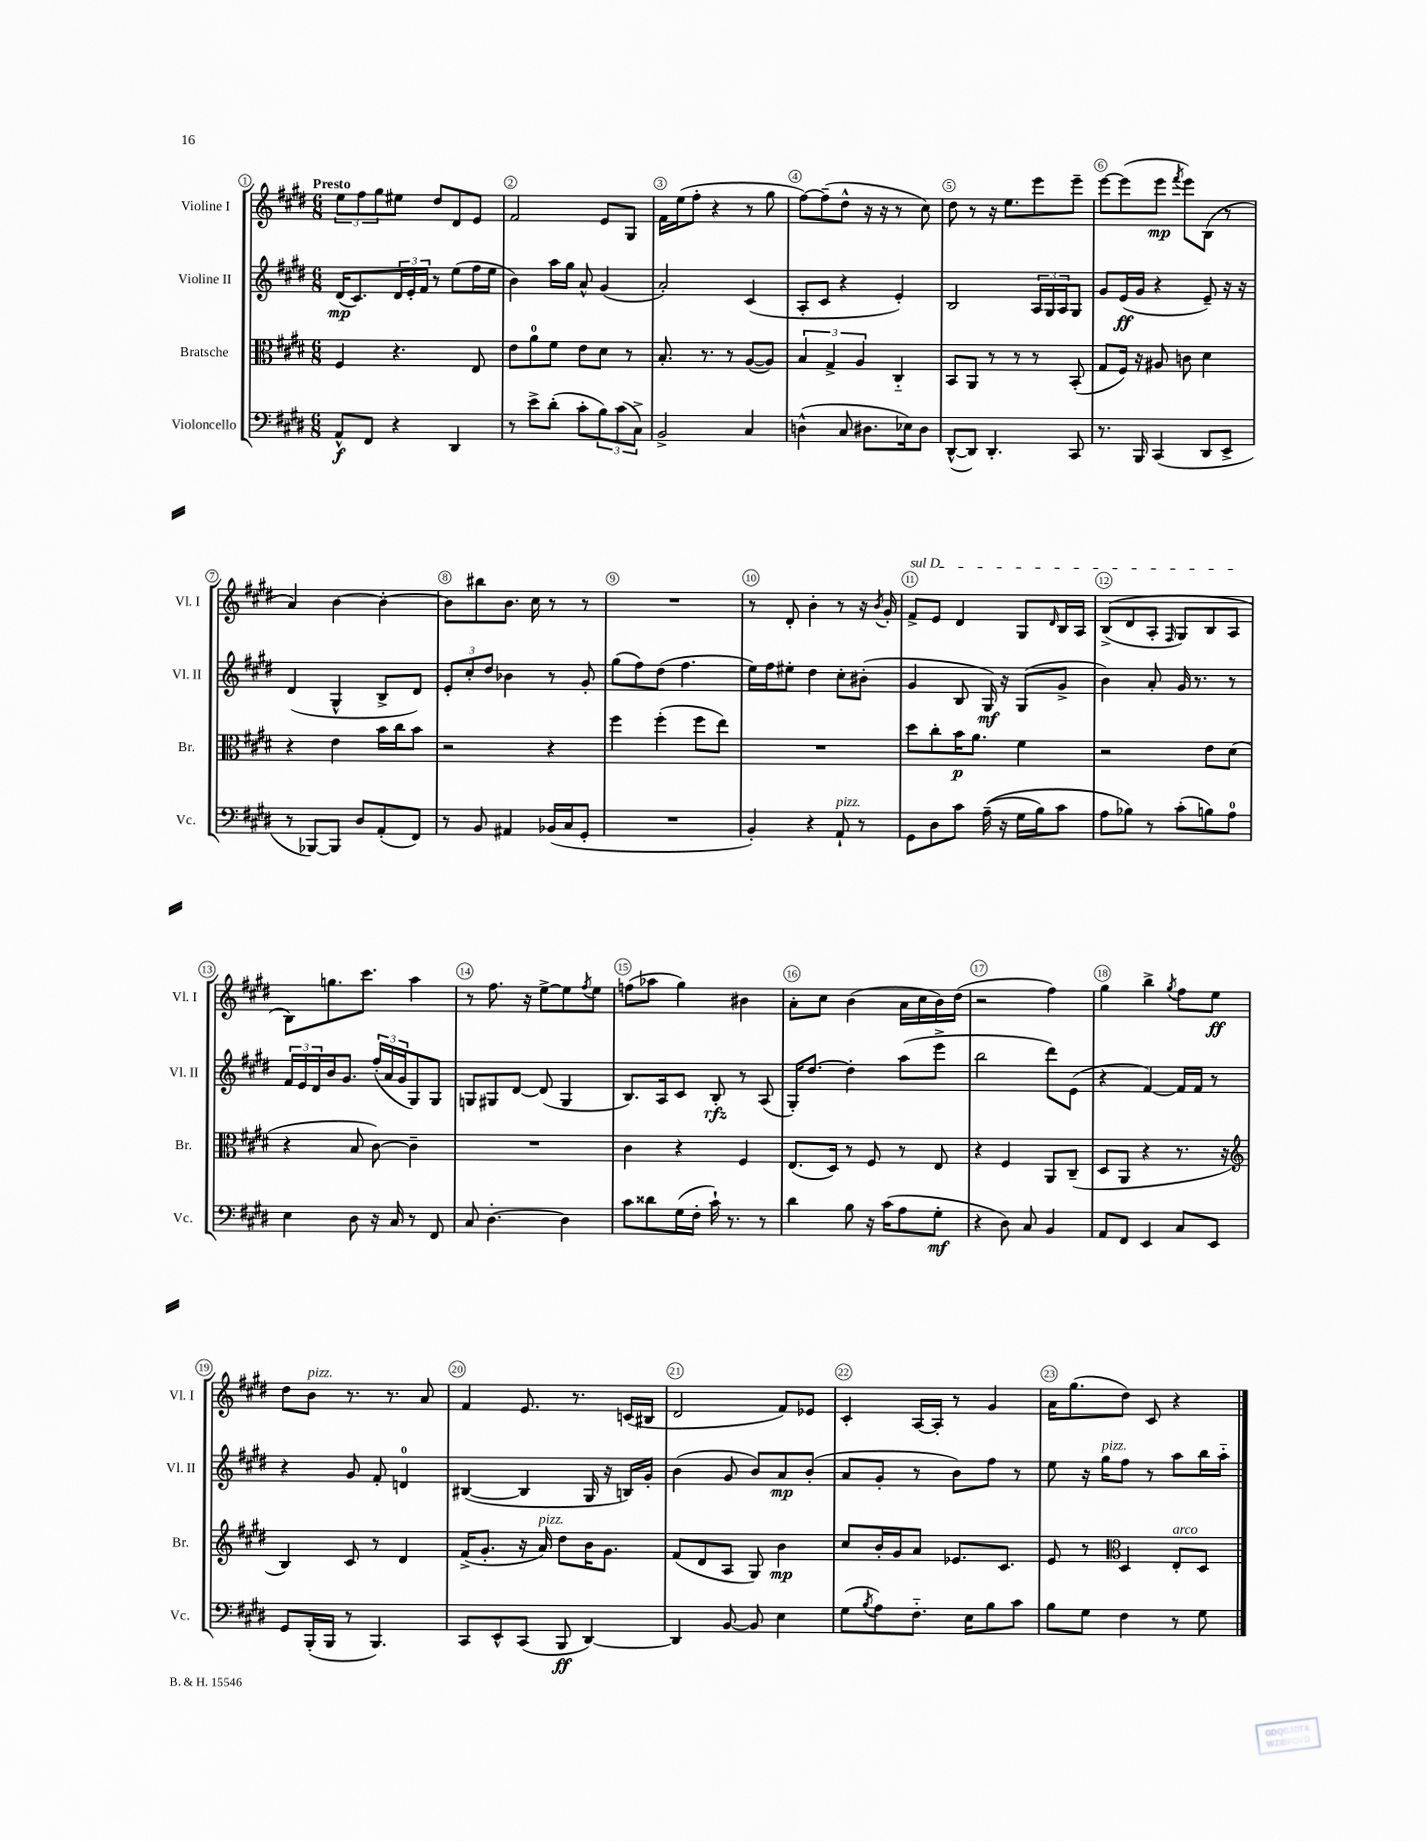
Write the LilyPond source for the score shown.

<<
\new StaffGroup <<
\new Staff = "s0" \with { instrumentName = "Violine I" shortInstrumentName = "Vl. I" } {
    \clef treble \key e \major \numericTimeSignature \time 6/8 \tempo "Presto"
    \tuplet 3/2 { e''8 fis''8 gis''8 } eis''8 dis''8 dis'8 e'8 |
    fis'2 e'8 gis8 |
    fis'16 e''16( fis''8-. r4 r8 gis''8 |
    fis''8~) fis''8--( dis''8-^ r16 r16 r8 cis''8) |
    dis''8 r8 r16 e''8. e'''8 e'''8-- |
    e'''8~ e'''8( e'''8\mp \acciaccatura { fis'''8 } e'''8) b8( r8 |
    a'4) b'4~ b'4~-. |
    b'8 bis''8 b'8. cis''16 r8 r8 |
    R2. |
    r8 dis'8-. b'4-. r8 r16 \acciaccatura { b'8 } gis'16-. |
    \once \override TextSpanner.bound-details.left.text = \markup { \italic "sul D" } fis'8->\startTextSpan e'8 dis'4 gis8 \grace { dis'16 } b16 a16 |
    b8->(\( dis'8 a8-. \grace { fis16 } gis8) b8 a8\stopTextSpan |
    b8\) g''8. cis'''8. a''4 |
    r8 fis''8. r16 e''8~-> e''8 \acciaccatura { fis''8 } e''8 |
    f''8( aes''8 gis''4) bis'4 |
    a'8-. cis''8 b'4( a'16 cis''16 b'16) dis''16( |
    r2 fis''4) |
    gis''4 b''4-> \acciaccatura { gis''8 } fis''8 e''8\ff |
    dis''8 b'8^\markup { \italic "pizz." } r8. r8. a'8 |
    fis'4 e'8. r8. c'16( bis16 |
    dis'2 fis'8) ees'8 |
    cis'4-. a16~ a16-. r8 gis'4 |
    a'16 gis''8.( dis''8) cis'8 r4 \bar "|." |
}
\new Staff = "s1" \with { instrumentName = "Violine II" shortInstrumentName = "Vl. II" } {
    \clef treble \key e \major \numericTimeSignature \time 6/8
    dis'16\mp( cis'8.) \tuplet 3/2 { dis'16 e'16-. fis'16 } r8 e''8( fis''16 e''16 |
    b'4) a''16 gis''16 a'8-^ gis'4( |
    a'2-.) cis'4( |
    a8-. cis'8 r4 e'4-.) |
    b2 \tuplet 3/2 { a16 gis16 a16 } gis8 |
    gis'8 e'16\ff( gis'16 r4 e'8--) r16 r16 |
    dis'4( gis4-^ b8-> dis'8) |
    \tuplet 3/2 { e'8-. cis''8-. dis''8 } bes'4 r8 gis'8-. |
    gis''8( fis''8) dis''8( fis''4. |
    e''16) fis''16 eis''8-. dis''4 cis''8-. bis'8-.( |
    gis'4 b8 gis16\mf) r16 gis8( gis'8-> |
    b'4) a'8-. gis'16 r8. r8 |
    \tuplet 3/2 { fis'16 e'16 dis'16 } b'16 gis'8. \tuplet 3/2 { fis''16-.( a'16 gis'16 } gis8) gis8 |
    g8 gis8 dis'8~ dis'8( gis4 |
    b8.) a16 cis'8 b8-.\rfz r8 a8( |
    gis16-.) dis''8.~ dis''4-. a''8( e'''8-> |
    b''2 dis'''8) e'8( |
    r4 fis'4~) fis'16 fis'16 r8 |
    r4 gis'8 fis'8-. d'4-0 |
    bis4~( bis4 gis16 r16 b16) gis'16-. |
    b'4( gis'8 b'8) a'8\mp b'8-.( |
    a'8 gis'8-. r8 b'8) fis''8 r8 |
    e''8 r16 gis''16^\markup { \italic "pizz." } fis''8 r8 a''8 b''16 a''16-_ \bar "|." |
}
\new Staff = "s2" \with { instrumentName = "Bratsche" shortInstrumentName = "Br." } {
    \clef alto \key e \major \numericTimeSignature \time 6/8
    fis4 r4. e8 |
    e'8 a'8-0 fis'8 e'8 dis'8 r8 |
    b8.-. r8. r8 a8~( a8) |
    \tuplet 3/2 { b4 gis4-> a4 } cis4-_ |
    b,8 a,8 r8 r8 r8 b,8-.( |
    gis8 fis16) r16 ais8 c'8 dis'4 |
    r4 e'4 b'16 cis''16 b'8 |
    r2 r4 |
    fis''4 fis''4-.( fis''8 e''8) |
    R2. |
    dis''8 cis''8-. b'16\p a'8. fis'4 |
    r2 e'8 dis'8( |
    r4 b8 cis'8~) cis'4-- |
    R2. |
    cis'4 r4 fis4 |
    e8.( dis16) r8 fis8 r8 e8 |
    r4 fis4 a,8 cis8--( |
    dis8 a,8 r4 r8. r16 |
    \clef treble b4) cis'8 r8 dis'4 |
    fis'16->( gis'8.-. r16 a'16^\markup { \italic "pizz." }) dis''8 b'16 gis'8. |
    fis'8( dis'8 a8 gis8) b'4\mp |
    cis''8 b'16-. gis'16 a'8 ees'8. cis'8. |
    e'8 r8 \clef alto dis4 e8-.^\markup { \italic "arco" } dis8 \bar "|." |
}
\new Staff = "s3" \with { instrumentName = "Violoncello" shortInstrumentName = "Vc." } {
    \clef bass \key e \major \numericTimeSignature \time 6/8
    a,8-^\f fis,8 r4 dis,4 |
    r8 e'8-> dis'8-.( cis'8-. \tuplet 3/2 { b8) cis'8( cis8->) } |
    b,2-> cis4 |
    d4-^( cis8 dis8. ees16) dis8 |
    dis,8~-^( dis,8) dis,4.-. cis,8 |
    r8. b,,16 cis,4( dis,8 e,8-> |
    r8 bes,,8~) bes,,8 dis8 a,8-.( fis,8) |
    r8 b,8 ais,4 bes,16( cis16 gis,8-. |
    R2. |
    b,4-.) r4 a,8-!^\markup { \italic "pizz." } r8 |
    gis,8 dis8 cis'8 a16--(\( r16 gis16 b16) cis'8 |
    a8 bes8\) r8 cis'8-.( b8) a8-0 |
    e4 dis8 r16 cis16 r8 fis,8 |
    cis8 dis4.~-. dis4 |
    cis'8 disis'8 gis16( fis16-. cis'16-!) r8. r8 |
    dis'4 b8 r16 cis'16( a8 gis8-.\mf |
    r4 dis8) cis8 b,4 |
    a,8 fis,8 e,4 cis8 e,8 |
    gis,8 b,,16-.( b,,16 r8 b,,4.) |
    cis,8 e,8-^ cis,8( b,,8\ff dis,4~) |
    dis,4 b,8~ b,8 e4 |
    gis8( \acciaccatura { b8 } a8) fis8.-_ e16 b8 cis'8 |
    b8 gis8 fis4 r8 gis8 \bar "|." |
}
>>
>>
\layout { \context { \Score \override BarNumber.break-visibility = ##(#f #t #t) barNumberVisibility = #all-bar-numbers-visible \override BarNumber.stencil = #(make-stencil-circler 0.1 0.3 ly:text-interface::print) } }
